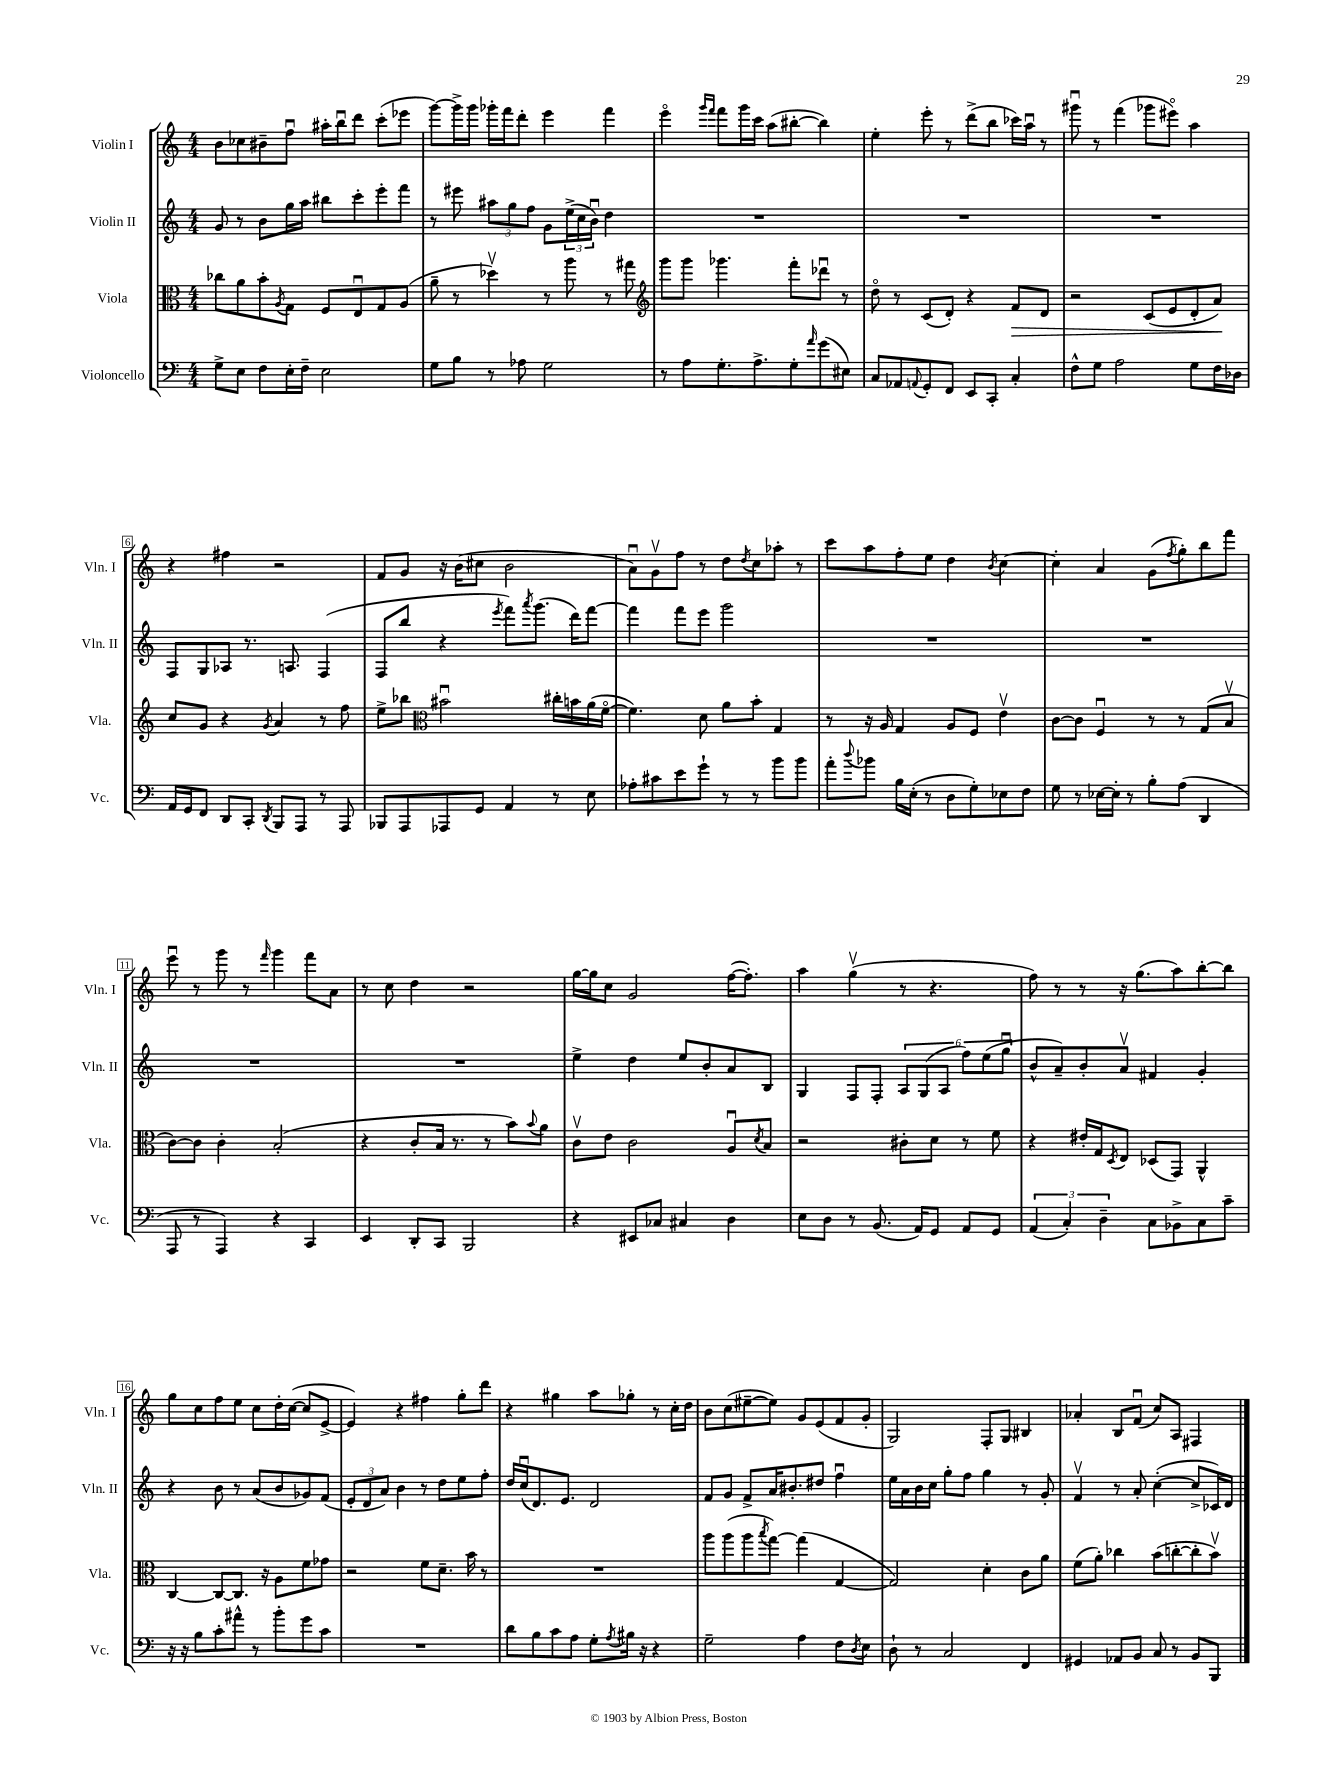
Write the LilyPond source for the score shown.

<<
\new StaffGroup <<
\new Staff = "s0" \with { instrumentName = "Violin I" shortInstrumentName = "Vln. I" } {
    \clef treble \key c \major \numericTimeSignature \time 4/4
    b'8 ces''8 bis'8-- f''8\downbow ais''16-. b''16\downbow d'''8 c'''8-.( ees'''8 |
    g'''8~) g'''16-> g'''16 ges'''16-. f'''16 d'''8-. e'''4 f'''4 |
    e'''4\flageolet \grace { g'''16 f'''16 } f'''8 g'''16 c'''16 a''8( bis''8~-. bis''4) |
    e''4-. e'''8-. r8 d'''8->( b''8 ces'''16) a''16\downbow r8 |
    gis'''8\downbow r8 f'''4( ges'''8 eis'''8\flageolet) a''4 |
    r4 fis''4 r2 |
    f'8 g'8 r16 b'16( cis''8 b'2 |
    a'8\downbow) g'8\upbow f''8 r8 d''8 \acciaccatura { d''8 } c''8 aes''8-. r8 |
    c'''8 a''8 f''8-. e''8 d''4 \acciaccatura { b'8 } c''4~ |
    c''4-. a'4 g'8( \acciaccatura { f''8 } g''8-.) b''8 f'''8 |
    e'''8\downbow r8 g'''8 r8 \grace { f'''16 } g'''4 f'''8 a'8 |
    r8 c''8 d''4 r2 |
    g''16~ g''16 c''8 g'2 f''16~( f''8.-.) |
    a''4 g''4\upbow( r8 r4. |
    f''8) r8 r8 r16 g''8.( a''8) b''8~-. b''8 |
    g''8 c''8 f''8 e''8 c''8 d''16-. c''16~( c''8 e'8~-> |
    e'4) r4 fis''4 g''8-. d'''8 |
    r4 gis''4 a''8 ges''8-. r8 c''16-. d''16 |
    b'8 c''8( eis''8~-- eis''8) g'8 e'8( f'8 g'8-. |
    g2) f8-. g8 bis4 |
    aes'4-. b8 f'8\downbow( c''8) a8 fis4 \bar "|." |
}
\new Staff = "s1" \with { instrumentName = "Violin II" shortInstrumentName = "Vln. II" } {
    \clef treble \key c \major \numericTimeSignature \time 4/4
    g'8 r8 b'8 g''16 a''16 bis''8 c'''8-. e'''8-. f'''8 |
    r8 eis'''8 \tuplet 3/2 { ais''8 g''8 f''8 } g'8 \tuplet 3/2 { e''16->( c''16 b'16\downbow) } d''4 |
    R1 |
    R1 |
    R1 |
    f8 g8 aes8 r8. a8. f4( |
    f8 b''8 r4 \acciaccatura { e'''8 } f'''8) \acciaccatura { a'''8 } g'''8.( d'''16) f'''8~ |
    f'''4 f'''8 e'''8 g'''2 |
    R1 |
    R1 |
    R1 |
    R1 |
    e''4-> d''4 e''8 b'8-. a'8 b8 |
    g4 f8 f8-. \tuplet 6/4 { a8 g8( a8 f''8) e''8( g''8\downbow } |
    b'8-^ a'8--) b'8-. a'8\upbow fis'4 g'4-. |
    r4 b'8 r8 a'8( b'8 ges'8) f'8( |
    \tuplet 3/2 { e'8-. d'8 a'8) } b'4 r8 d''8 e''8 f''8-. |
    d''16 c''16\downbow( d'8.) e'8. d'2 |
    f'8 g'8 f'8-> a'16 bis'8.-. dis''8 f''4\downbow |
    e''16 a'16 b'16 c''16 g''8-. f''8 g''4 r8 g'8-. |
    f'4\upbow r8 a'8-. c''4~-.( c''8-> ces'16) d'16 \bar "|." |
}
\new Staff = "s2" \with { instrumentName = "Viola" shortInstrumentName = "Vla." } {
    \clef alto \key c \major \numericTimeSignature \time 4/4
    ces''8 a'8 b'8-. \acciaccatura { a8 } g8 f8 e8\downbow g8 a8( |
    a'8-- r8 des''4\upbow) r8 a''8 r8 gis''8 |
    \clef treble g'''8 g'''8 ges'''4. f'''8-. des'''8\downbow r8 |
    d''8\flageolet r8 c'8( d'8-.) r4 f'8\> d'8 |
    r2 c'8( e'8 d'8-. a'8\!) |
    c''8 g'8 r4 \acciaccatura { g'8 } a'4 r8 f''8 |
    e''8-> bes''8 \clef alto bis'2\downbow cis''16-. b'16 a'16( f'16~\flageolet |
    f'4.) d'8 a'8 b'8-. g4 |
    r8 r16 a16 g4 a8 f8 e'4\upbow |
    c'8~ c'8 f4\downbow r8 r8 g8( b8\upbow |
    c'8~) c'8 c'4-. b2-.( |
    r4 c'8-. b16 r8. r8 b'8) \appoggiatura { b'8 } a'8 |
    c'8\upbow e'8 c'2 a8\downbow \acciaccatura { d'8 } b8 |
    r2 cis'8-. d'8 r8 f'8 |
    r4 eis'16-. g16 \acciaccatura { d8 } e8 des8( g,8) a,4-^ |
    c4~ c8~ c8. r16 a8 f'8 ges'8 |
    r2 f'8 d'8.-- b'16 r8 |
    R1 |
    a''8 a''8( a''8 \acciaccatura { b''8 } g''8~) g''4( g4~ |
    g2) d'4-. c'8 a'8 |
    f'8( a'8-.) ces''4 b'8( c''8~-. c''8-. b'8\upbow) \bar "|." |
}
\new Staff = "s3" \with { instrumentName = "Violoncello" shortInstrumentName = "Vc." } {
    \clef bass \key c \major \numericTimeSignature \time 4/4
    g8-> e8 f8 e16-. f16-- e2 |
    g8 b8 r8 aes8 g2 |
    r8 a8 g8.-. a8.-> g8-. \grace { a'16 } g'8( eis8) |
    c8 aes,8 \appoggiatura { a,8 } g,8-. f,8 e,8 c,8-. c4-. |
    f8-^ g8 a2 g8 f16 des16 |
    a,16 g,16 f,8 d,8 c,8-. \acciaccatura { d,8 } b,,8 a,,8 r8 a,,8 |
    bes,,8 a,,8 aes,,8 g,8 a,4 r8 e8 |
    aes8-. cis'8 e'8 g'8-! r8 r8 b'8 b'8 |
    a'8-. \appoggiatura { d''8 } bes'8 b16 e16-.( r8 d8 g8-.) ees8 f8 |
    g8 r8 ees16~ ees16-. r8 b8-. a8( d,4 |
    a,,8 r8 a,,4) r4 c,4 |
    e,4 d,8-. c,8 b,,2 |
    r4 eis,8 ces8 cis4 d4 |
    e8 d8 r8 b,8.( a,16) g,8 a,8 g,8 |
    \tuplet 3/2 { a,4( c4-.) d4-- } c8 bes,8-> c8 c'8-- |
    r16 r16 b8 c'8-. ais'8-^ r8 b'8-. g'8 c'8 |
    R1 |
    d'8 b8 c'8 a8 g8-. \acciaccatura { a8 } bis16 r16 r4 |
    g2-- a4 f8 \acciaccatura { d8 } e8 |
    d8-! r8 c2 f,4 |
    gis,4 aes,8 b,8 c8 r8 b,8 b,,8 \bar "|." |
}
>>
>>
\layout { \context { \Score \override BarNumber.stencil = #(make-stencil-boxer 0.1 0.3 ly:text-interface::print) } }
